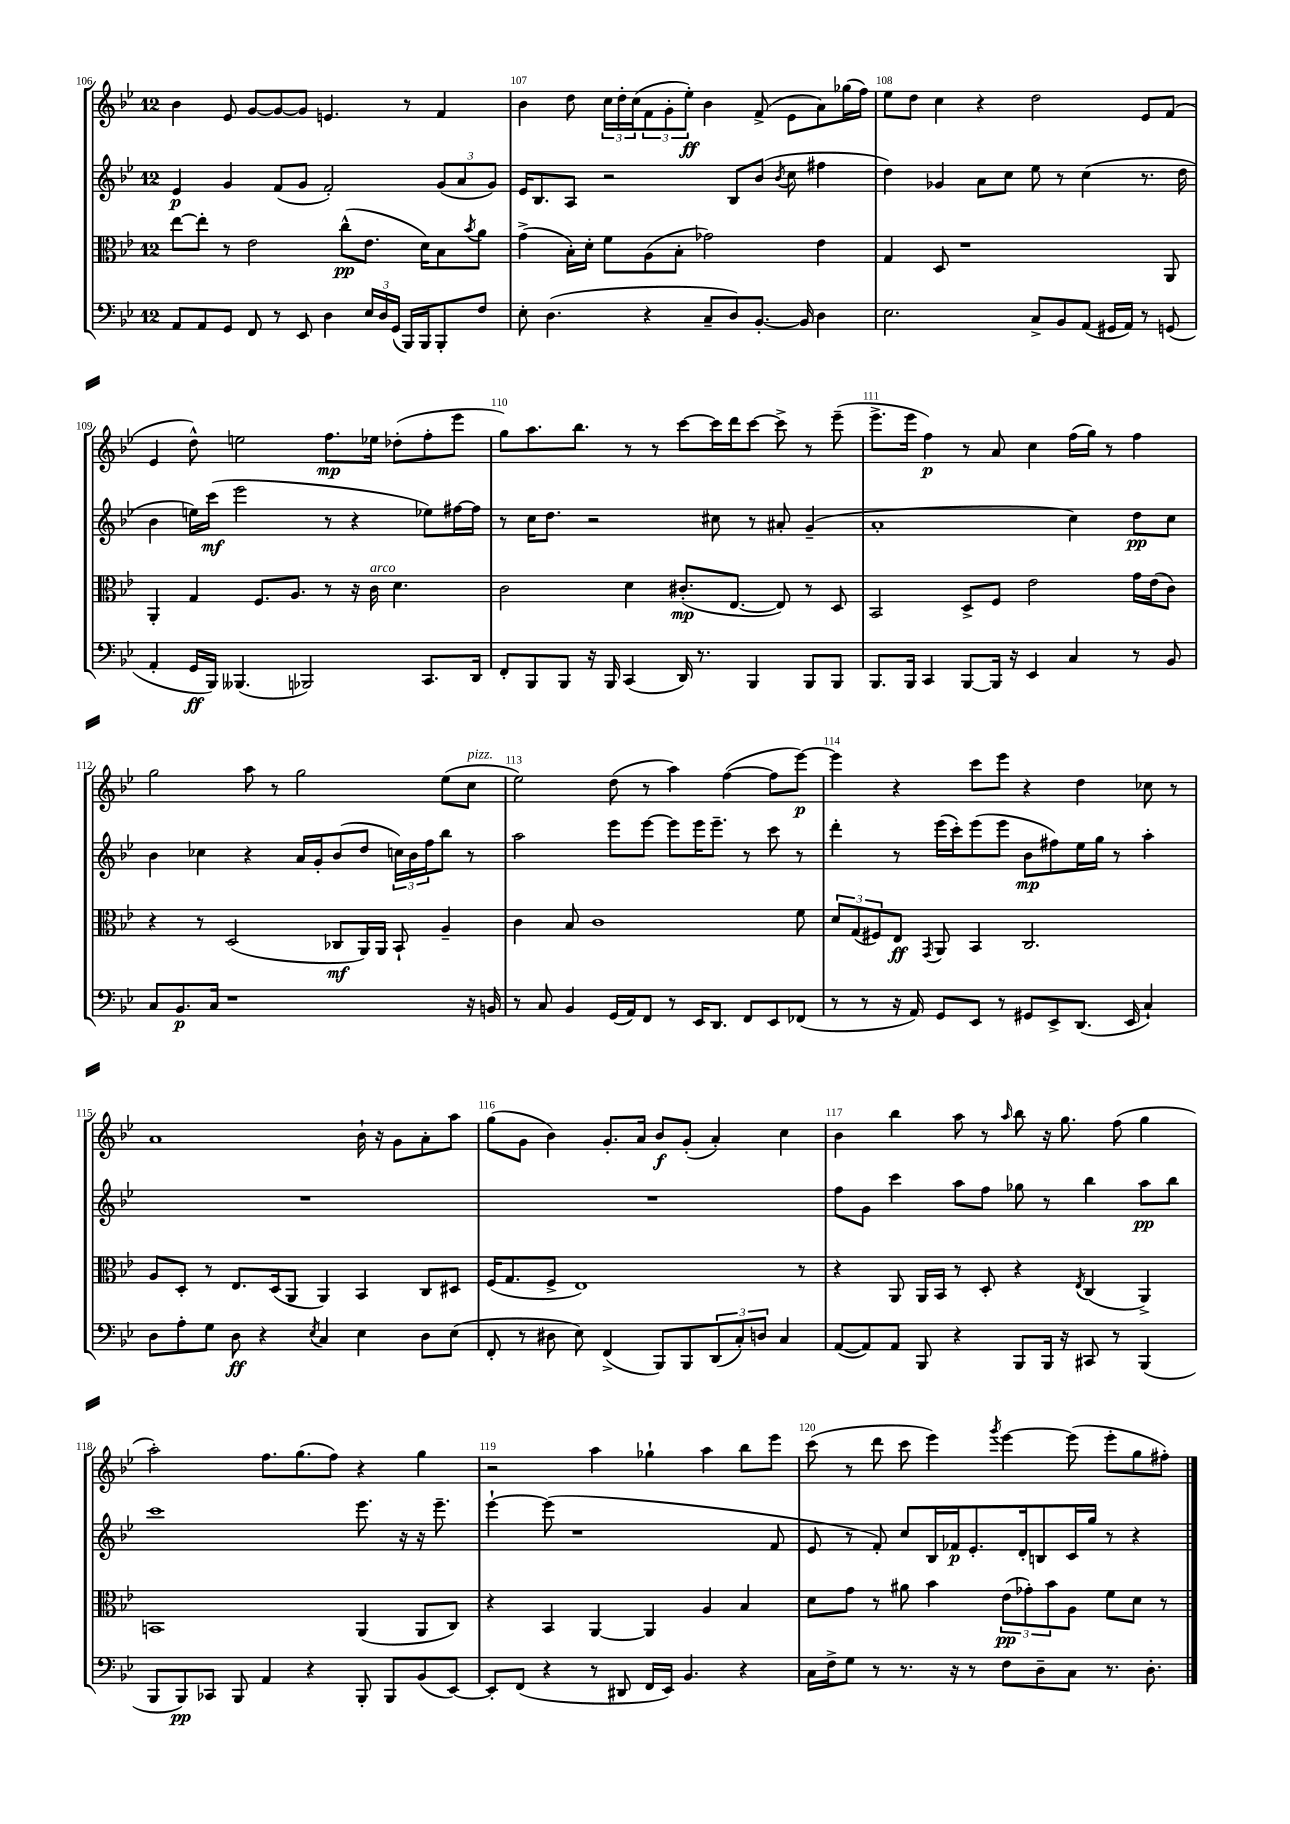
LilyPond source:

<<
\new StaffGroup <<
\new Staff = "s0" {
    \clef treble \key bes \major \once \override Staff.TimeSignature.style = #'single-digit \time 12/8
    bes'4 ees'8 g'8~ g'8~ g'8 e'4. r8 f'4 |
    bes'4 d''8 \tuplet 3/2 { c''16 d''16-. c''16( } \tuplet 3/2 { f'8 g'8-. ees''8-.\ff) } bes'4 f'8->( ees'8 a'8) ges''16( f''16) |
    ees''8 d''8 c''4 r4 d''2 ees'8 f'8( |
    ees'4 d''8-^) e''2 f''8.\mp ees''16 des''8-.( f''8-. ees'''8 |
    g''8) a''8. bes''8. r8 r8 c'''8~ c'''16 d'''16 c'''8~ c'''8-> r8 ees'''8--( |
    ees'''8.-> ees'''16 f''4\p) r8 a'8 c''4 f''16( g''16) r8 f''4 |
    g''2 a''8 r8 g''2 ees''8( c''8^\markup { \italic "pizz." } |
    ees''2) d''8( r8 a''4) f''4~( f''8 ees'''8~\p) |
    ees'''4 r4 c'''8 ees'''8 r4 d''4 ces''8 r8 |
    a'1 bes'16-! r16 g'8 a'8-. a''8 |
    g''8( g'8 bes'4) g'8.-. a'16 bes'8\f g'8-.( a'4-.) c''4 |
    bes'4 bes''4 a''8 r8 \grace { a''16 } bes''8 r16 g''8. f''8( g''4 |
    a''2-.) f''8. g''8.( f''8) r4 g''4 |
    r2 a''4 ges''4-! a''4 bes''8 ees'''8 |
    c'''8( r8 d'''8 c'''8 ees'''4) \acciaccatura { g'''8 } ees'''4~ ees'''8( ees'''8-. g''8 fis''8-.) \bar "|." |
}
\new Staff = "s1" {
    \clef treble \key bes \major \once \override Staff.TimeSignature.style = #'single-digit \time 12/8
    ees'4\p g'4 f'8( g'8 f'2-.) \tuplet 3/2 { g'8( a'8 g'8) } |
    ees'16 bes8. a8 r2 bes8 bes'8( \acciaccatura { bes'8 } c''8 fis''4 |
    d''4) ges'4 a'8 c''8 ees''8 r8 c''4( r8. d''16 |
    bes'4 e''16) c'''16\mf( ees'''2 r8 r4 ees''8) fis''16~ fis''16 |
    r8 c''16 d''8. r2 cis''8 r8 ais'8-. g'4--( |
    a'1-. c''4) d''8\pp c''8 |
    bes'4 ces''4 r4 a'16 g'16-. bes'8( d''8 \tuplet 3/2 { c''16) bes'16 f''16 } bes''8 r8 |
    a''2 ees'''8 ees'''8~ ees'''8 ees'''16 ees'''8.-- r8 c'''8 r8 |
    d'''4-. r8 ees'''16( c'''16-.) ees'''8( ees'''8 bes'8\mp fis''8) ees''16 g''16 r8 a''4-. |
    R1. |
    R1. |
    f''8 g'8 c'''4 a''8 f''8 ges''8 r8 bes''4 a''8\pp bes''8 |
    c'''1 ees'''8. r16 r16 ees'''8.-- |
    ees'''4~-! ees'''8( r1 f'8 |
    ees'8 r8 f'8-.) c''8 bes16 fes'16\p ees'8.-. d'16-. b8 c'16 g''16 r8 r4 \bar "|." |
}
\new Staff = "s2" {
    \clef alto \key bes \major \once \override Staff.TimeSignature.style = #'single-digit \time 12/8
    ees''8~ ees''8-. r8 ees'2 c''8-^\pp( ees'8. d'16) bes8 \acciaccatura { bes'8 } a'8 |
    g'4->( bes16-.) d'16-. f'8 a8( bes8-. ges'2) ees'4 |
    g4 d8 r1 a,8 |
    a,4-. g4 f8. a8. r8 r16 c'16^\markup { \italic "arco" } d'4. |
    c'2 d'4 cis'8.-.\mp( ees8.~ ees8) r8 d8 |
    bes,2 d8-> f8 ees'2 g'16 ees'16( c'8) |
    r4 r8 d2( ces8\mf a,16) a,16 bes,8-! a4-- |
    c'4 bes8 c'1 f'8 |
    \tuplet 3/2 { d'8 g8( fis8) } ees8\ff \acciaccatura { g,8 } a,8 bes,4 c2. |
    a8 d8-. r8 ees8. d16( a,8 a,4) bes,4 c8 dis8 |
    f16( g8. f8-> ees1) r8 |
    r4 a,8 a,16 bes,16 r8 d8-. r4 \acciaccatura { ees8 } c4( a,4->) |
    b,1 a,4( a,8 c8) |
    r4 bes,4 a,4~ a,4 a4 bes4 |
    d'8 g'8 r8 ais'8 bes'4 \tuplet 3/2 { ees'8\pp( ges'8-.) bes'8 } a8 f'8 d'8 r8 \bar "|." |
}
\new Staff = "s3" {
    \clef bass \key bes \major \once \override Staff.TimeSignature.style = #'single-digit \time 12/8
    a,8 a,8 g,8 f,8 r8 ees,8 d4 \tuplet 3/2 { ees16 d16 g,16( } bes,,16) bes,,16 bes,,8-. f8 |
    ees8-. d4.( r4 c8-- d8) bes,8.~-. bes,16 d4 |
    ees2. c8-> bes,8 a,8( gis,16 a,16) r8 g,8( |
    a,4-. g,16\ff bes,,16) beses,,4.( bes,,2) c,8. d,16 |
    f,8-. bes,,8 bes,,8 r16 bes,,16 c,4( d,16) r8. bes,,4 bes,,8 bes,,8 |
    bes,,8. bes,,16 c,4 bes,,8~ bes,,16 r16 ees,4 c4 r8 bes,8 |
    c8 bes,8.\p c16 r1 r16 b,16 |
    r8 c8 bes,4 g,16( a,16) f,8 r8 ees,16 d,8. f,8 ees,8 fes,8( |
    r8 r8 r16 a,16) g,8 ees,8 r8 gis,8 ees,8-> d,8.( ees,16 c4-!) |
    d8 a8-. g8 d8\ff r4 \acciaccatura { ees8 } c4 ees4 d8 ees8( |
    f,8-. r8 dis8 ees8) f,4->( bes,,8) bes,,8 \tuplet 3/2 { d,8( c8-.) d8 } c4 |
    a,8~( a,8) a,8 bes,,8 r4 bes,,8 bes,,16 r16 cis,8 r8 bes,,4( |
    bes,,8 bes,,8\pp) ces,8 bes,,8 a,4 r4 bes,,8-. bes,,8 bes,8( ees,8~) |
    ees,8-. f,8( r4 r8 dis,8 f,16 ees,16) bes,4. r4 |
    c16 f16-> g8 r8 r8. r16 r8 f8 d8-- c8 r8. d8.-. \bar "|." |
}
>>
>>
\layout { \context { \Score currentBarNumber = #106 \override BarNumber.break-visibility = ##(#f #t #t) barNumberVisibility = #all-bar-numbers-visible } }
